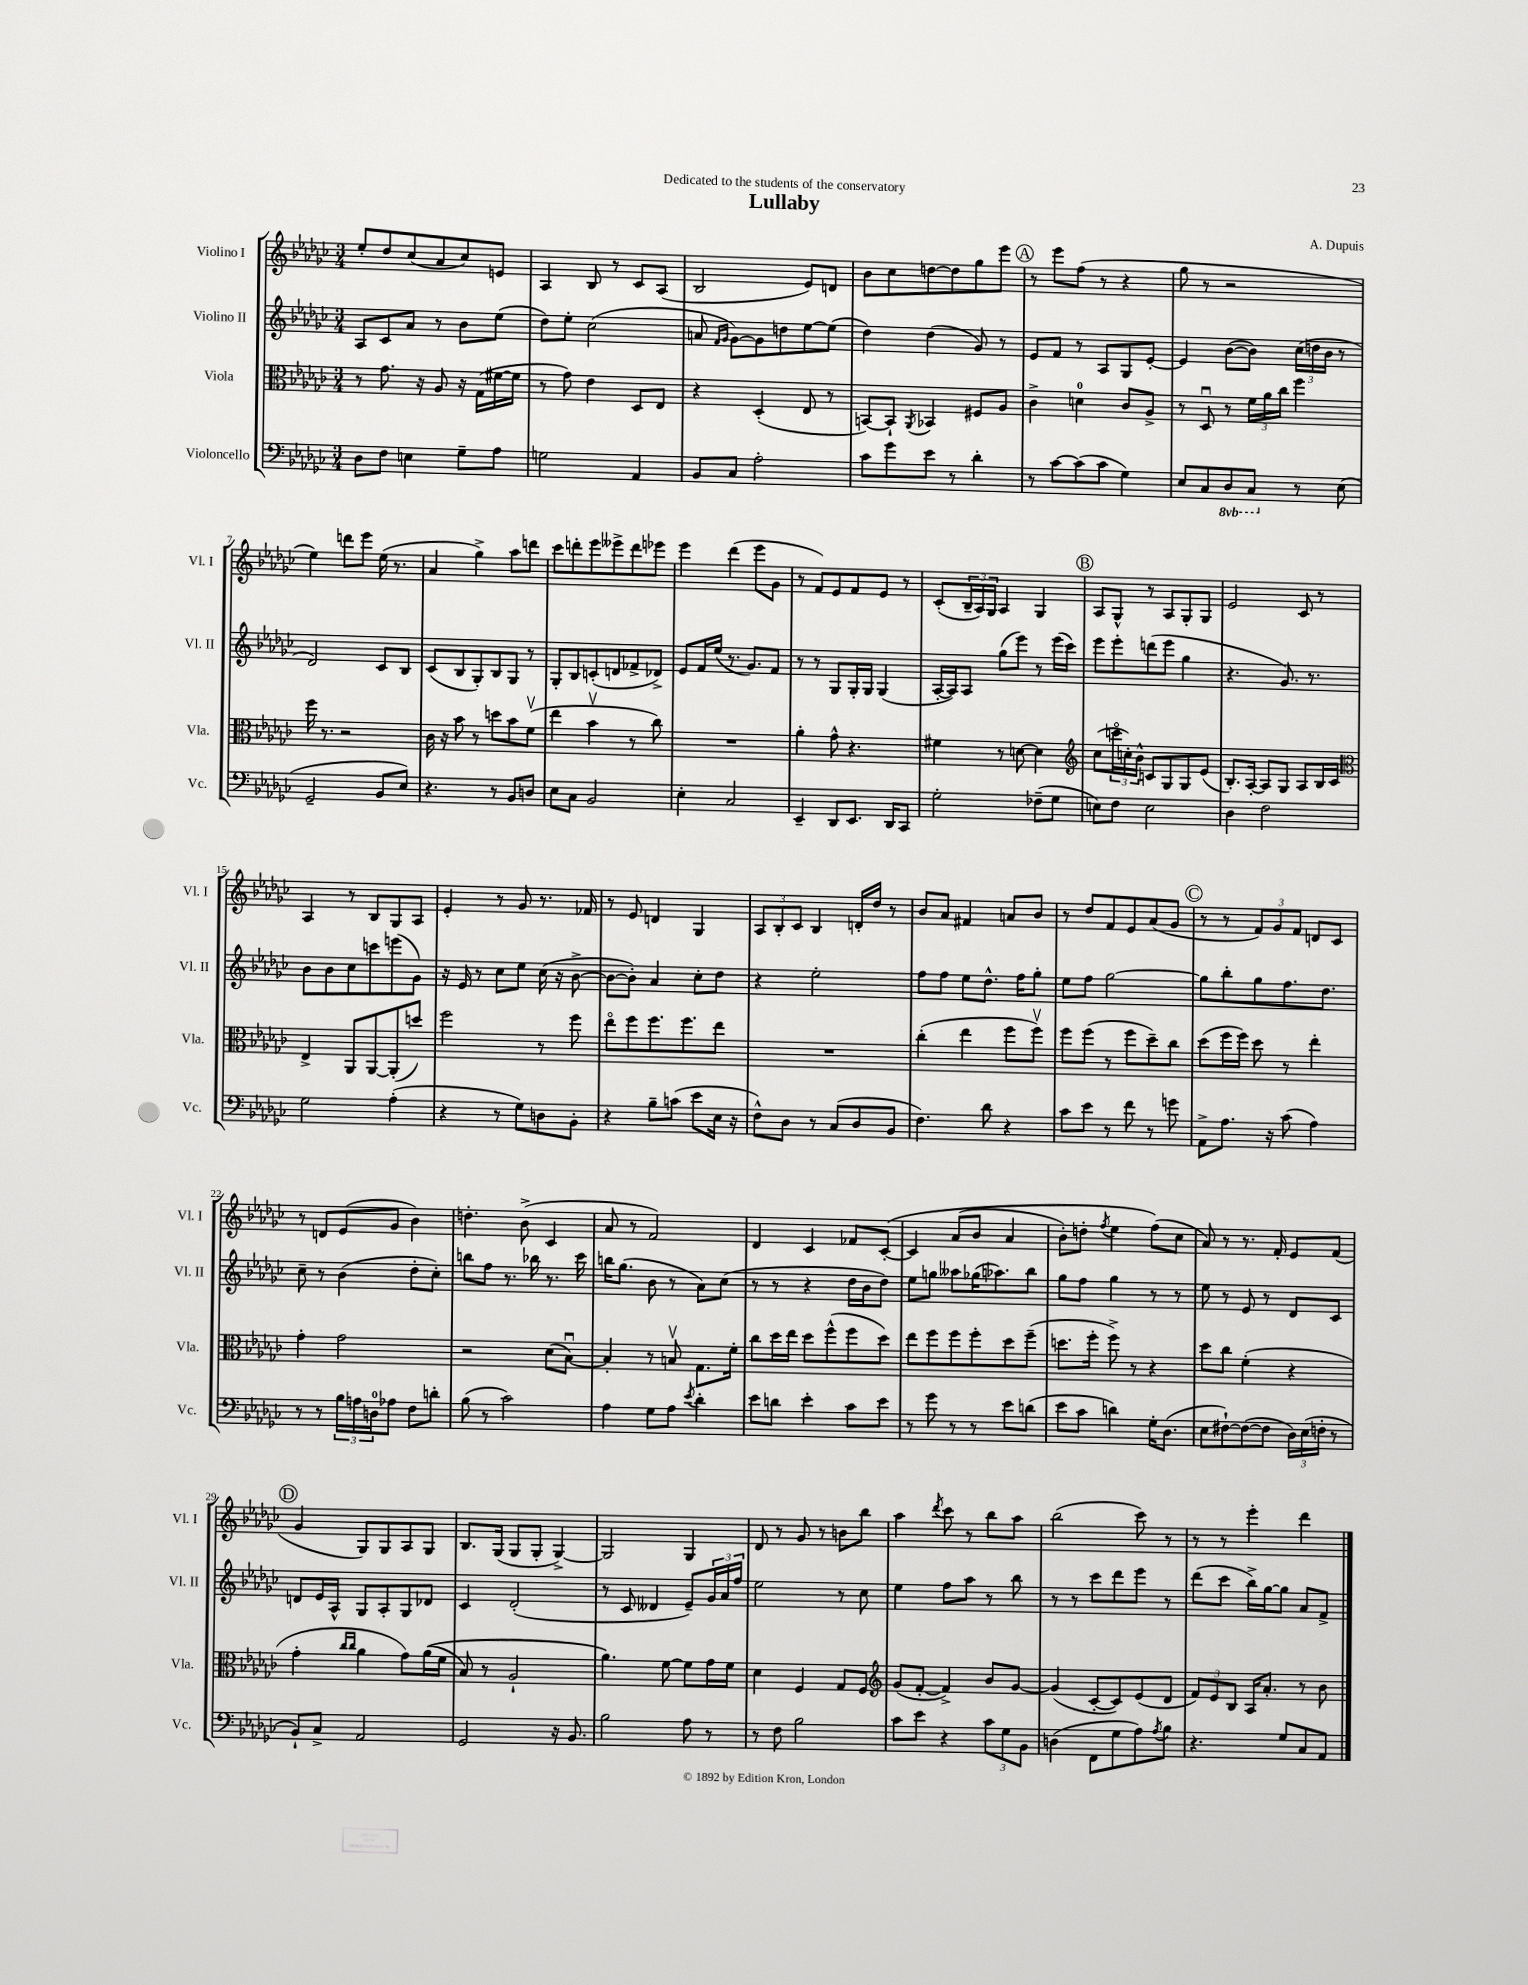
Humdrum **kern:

**kern	**kern	**kern	**kern
*part4	*part3	*part2	*part1
*staff4	*staff3	*staff2	*staff1
*I"Violoncello	*I"Viola	*I"Violino II	*I"Violino I
*I'Vc.	*I'Vla.	*I'Vl. II	*I'Vl. I
*clefF4	*clefC3	*clefG2	*clefG2
*k[b-e-a-d-g-c-]	*k[b-e-a-d-g-c-]	*k[b-e-a-d-g-c-]	*k[b-e-a-d-g-c-]
*M3/4	*M3/4	*M3/4	*M3/4
=1	=1	=1	=1
8D-\L	8r	8A-/L	8ee-'/L
8F\J	8.g-\	8c-/	8dd-/
4En\	.	8a-/J	(8cc-/
.	16r	.	.
.	8A-/	8r	8a-/
8G-~\L	16r	8b-\L	8cc-/)
.	(16G-\LL	.	.
8A-\J	[16f#X\	(8ee-\J	8en/J
.	16f#\JJ]	.	.
=2	=2	=2	=2
2Gn\	8r	8dd-\L)	4A-/
.	8g-\)	8ee-'\J	.
.	4e-\	(2cc-\	8B-/
.	.	.	8r
4AA-/	8D-/L	.	8c-/L
.	8E-/J	.	(8A-/J
=3	=3	=3	=3
8BB-/L	4r	8an/	2B-/
.	.	16qqf/LL	.
.	.	16qqg-/JJ	.
8C-/J	.	[8g-\L)	.
2A-'\	(4D-'/	8g-\]	.
.	.	8ddn\	.
.	8E-/	[8ee-\	8e-/L)
.	8r	(8ee-\J]	8dn/J
=4	=4	=4	=4
8c-\L	[8BBn/L)	4dd-\)	8b-\L
8g-\	8BB`/J]	.	8cc-\
.	8qAA-/	.	.
8e-\J	4BB-X/	(4dd-\	[8ddn\
8r	.	.	8dd\]
4d-'\	8F#X/L	8g-/)	8gg-\
.	8A-/J	8r	8eee-\J
!!LO:REH:place=s1:t=A
=5	=5	=5	=5
8r	4c-^\	8e-/L	8r
[8c-\L	.	8f/J	8eee-\L
(8c-\]	4dn\	8r	(8ff\J
8c-\J	.	8A-/L	8r
4G-\)	8c-/L	8G-/	4r
.	8A-^/J	[8e-'/J	.
=6	=6	=6	=6
8E-/L	8r	4e-/]	8gg-\
8C-/	8D-u/	.	8r
*8ba	*	*	*
8DD-/	8r	([8b-\L	2r
8CC-/J	24f\LL	8b-\J])	.
.	24a-\	.	.
.	24cc-\JJ	.	.
*X8ba	*	*	*
8r	4ff\	(24cc-\LL	.
.	.	24ddn\	.
.	.	24b-\JJ	.
(8E-\	.	8r	.
!!LO:LB:g=z
=7	=7	=7	=7
2GG-~/	16ff\	2d-/)	4ee-\)
.	8.r	.	.
.	2r	.	8dddn\L
.	.	.	8eee-\J
8BB-/L	.	8c-/L	(16ee-\
.	.	.	8.r
8E-/J)	.	8B-/J	.
=8	=8	=8	=8
4.r	16c-\	(8c-/L	4a-/
.	16r	.	.
.	8b-\	8B-/	.
.	8r	8G-'/)	4gg-^\)
8r	8ddn\L	8B-/	.
8BB-/L	8b-\	8G-/J	8aa-\L
8Dn/J	(8fv\J	8r	8dddn\J
=9	=9	=9	=9
8E-\L	4ee-\	8G-'/L	8ccc-\L
8C-\J	.	8B-/	8dddn'\
2BB-/	4b-v\	(8cn'/	8eee-\
.	.	8dn/	8eee--X^\
.	8r	8f-X^/	8ddd\
.	8cc-\)	8d-X^/J)	8eee-X\J
=10	=10	=10	=10
4E-'\	2.r	8e-/L	4eee-\
.	.	16f/L	.
.	.	(16ee-/JJ	.
2C-/	.	8.r	(4ddd-\
.	.	8.g-/L)	.
.	.	.	8eee-\L
.	.	8f/J	8g-\J
=11	=11	=11	=11
4EE-~/	4a-'\	8r	8r
.	.	8r	8f/L)
8DD-/L	8g-^^\	8G-/L	8e-/
8.EE-/J	4.r	16G-'/L	8f/
.	.	16G-/JJ	.
.	.	(4G-/	8e-/J
16DD-/KL	.	.	.
8CC-/J	.	.	8r
=12	=12	=12	=12
2G-'\	4f#X\	[16A-'/LL	(8c-'/L
.	.	16A-/J])	.
.	.	8A-/J	24B-~/L
.	.	.	24A-/)
.	.	.	24G-/JJ
.	8r	(8gg-\L	4A-/
.	[8dn\	8eee-\J)	.
(8F-X~\L	4d\]	8r	4G-/
8G-\J	.	(16eee-\LL	.
.	.	16ccc-\JJ)	.
!!LO:REH:place=s1:t=B
=13	=13	=13	=13
*	*clefG2	*	*
8En\L)	(8cc-\L	8eee-\L	8A-/L
8F\J	24cccn\L	8eee-'\	8G-^^/J
.	24ccn'\)	.	.
.	24b-^^\JJ	.	.
2E\	8cn/L	(8dddn\	8r
.	8G-/	8eee-\J	8A-/L
.	8G-/	4gg-\	8G-'/
.	(8e-/J	.	8G-/J
=14	=14	=14	=14
4D-\	8.B-'/L)	4.r	2e-/
.	[16A-'/Jk	.	.
2F\	8A-/L]	.	.
.	8G-/J	8.g-/)	.
.	8A-/L	.	8c-/
.	.	8.r	.
.	16B-/L	.	8r
.	16c-/JJ	.	.
!!LO:LB:g=z
=15	=15	=15	=15
*	*clefC3	*	*
2G-\	4E-^/	8b-\L	4A-/
.	.	8b-\	.
.	8AA-/L	8cc-\	8r
.	[8AA-/	8cccn\	8B-/L
(4A-'\	(8AA-'/]	(8eeen\	8G-/
.	8ddn/J)	8g-\J)	8A-/J
=16	=16	=16	=16
4r	2ff\	16r	4e-'/
.	.	16e-/	.
.	.	8r	.
8r	.	8cc-\L	8r
8G-\L)	.	8ee-\J	8g-/
8Dn\	8r	(16cc-\	8.r
.	.	16r	.
8BB-'\J	8ff\	[8b-^\	.
.	.	.	16f-X/
=17	=17	=17	=17
4r	8ee-\L	8b-\L_	8r
.	8ff\	8b-'\J])	8e-/
8B-~\L	8.ff\	4a-/	4dn/
(8cn\J	.	.	.
.	8.ff\	.	.
8e-\L	.	8cc-'\L	4G-/
16E-\Jk	8ee-\J	8dd-\J	.
16r	.	.	.
=18	=18	=18	=18
8F^^\L)	2.r	4r	12A-/L
.	.	.	12B-'/
8D-\J	.	.	.
.	.	.	12c-/J
8r	.	2ee-'\	4B-/
(8C-/L	.	.	.
8D-/	.	.	16dn'/LL
.	.	.	16dd-/JJ
8BB-/J	.	.	8r
=19	=19	=19	=19
4.F\)	(4cc-'\	8ff\L	8b-/L
.	.	8ff\J	8a-/J
.	4ee-\	8ee-\L	4f#X/
8d-\	.	8.dd-^^\J	.
4r	8ff\L	.	8an/L
.	.	16ff\KL	.
.	8ffv\J)	8gg-'\J	8b-/J
=20	=20	=20	=20
8c-\L	8ff\L	8ee-\L	8r
8e-\J	(8ff\J	8ff\J	8dd-/L
8r	8r	[2gg-\	8f/
8f\	8ff\L	.	8e-/
8r	8dd-~\)	.	(8a-/
8gn\	8cc-\J	.	8g-/J
!!LO:REH:place=s1:t=C
=21	=21	=21	=21
8AA-^\L	(8dd-\L	8gg-\L]	8r
8.A-\J	16ff\L	8bb-'\	8r
.	16ff\JJ)	.	.
.	8dd-\	8gg-\	12f/L)
16r	.	.	.
.	.	.	12g-/
(8c-\	8r	8.ff\	.
.	.	.	12f/J
4A-\)	4ee-'\	.	8dn/L
.	.	8.dd-\J	.
.	.	.	8c-/J
!!LO:LB:g=z
=22	=22	=22	=22
8r	4g-'\	8cc-~\	8r
8r	.	8r	8dn/L
24B-\LL	2g-\	(4b-\	(8e-/
24An\	.	.	.
24Dn\J	.	.	.
8A-X\J	.	.	8g-/J
8F\L	.	8dd-'\L	4b-\)
8dn'\J	.	8cc-'\J)	.
=23	=23	=23	=23
(8B-\	2r	8bbn\L	4.ddn'\
8r	.	8ff\J	.
2c-\)	.	8.r	.
.	.	.	(8b-^\
.	.	16bb-X\	.
.	(8d-\L	8.r	4c-/
.	[8B-u\J)	.	.
.	.	16ccc-\	.
=24	=24	=24	=24
4A-\	4B-'/]	16bbn\KL	8a-/
.	.	(8.gg-\J	.
.	.	.	8r
8G-\L	8r	8b-\	2f/)
8A-\J	8Bnv/	8r	.
8qe-/	.	.	.
4d-'\	8.G-\L	8a-\L)	.
.	.	(8cc-\J	.
.	16f'\Jk	.	.
=25	=25	=25	=25
8e-\L	8cc-\L	8r	4d-/
8dn\J	16dd-\L	8r	.
.	16ee-\JJ	.	.
4e-'\	8dd-\L	4r	4c-/
.	(8ff^^\	.	.
8c-\L	8ff\	16dd-\LL	8f-X/L
.	.	16b-\J	.
8e-\J	8dd-\J)	8dd-\J)	([8c-'/J
=26	=26	=26	=26
8r	8ee-\L	8ee-\L	4c-/]
8g-\	8ff\	8ggn\J	.
8r	8ff\	8aa--X\L	(8a-/L
8r	8ff'\	(16gg-X\K	8b-/J
.	.	8.aa-X\)	.
8e-\L	8dd-\	.	4a-/
(8dn\J	(8ff~\J	8bb-\J	.
=27	=27	=27	=27
8e-\L	8.ddn\L	8gg-\L	8b-'\L)
8c-\J	.	8ff\J	8ddn'\J
.	16ff'\Jk	.	.
.	.	.	8qff/
4dn\)	8ff^\)	4gg-\	4ee-\
.	8r	.	.
16G-'\KL	4r	8r	(8ff\L)
(8.D-\J	.	.	.
.	.	8r	8cc-\J
=28	=28	=28	=28
8E-\L	8dd-\L	8ee-\	8a-/)
[8F#X`\)	8cc-\J	8r	8r
(8F#\_	(4f'\	8e-/	8.r
8F#\J]	.	8r	.
.	.	.	16f'/
24D-\LL)	4r	8d-/L	8e-/L
(24E-\	.	.	.
24Fn'\JJ	.	.	.
8r	.	8c-/J	(8f/J
!!LO:LB:g=z
!!LO:REH:place=s1:t=D
=29	=29	=29	=29
8BB-`/L)	4g-'\	8dn/L	4g-/
8C-^/J	.	16e-/L	.
.	.	16A-^^/JJ	.
.	16qqcc-/LL	.	.
.	16qqcc-/JJ	.	.
2AA-/	4a-\	8G-/L	8G-/L)
.	.	8A-'/	8G-/
.	8g-\L)	8G-/	8A-/
.	((16a-\L	8d-X/J	8G-/J
.	16f\JJ	.	.
=30	=30	=30	=30
2GG-/	8B-/)	4c-/	8.B-/L
.	8r	.	.
.	.	.	(16G-/Jk
.	2A-`/	(2d-'/	8G-/L
.	.	.	8G-'/J
16r	.	.	[4G-^/)
8.BB-/	.	.	.
=31	=31	=31	=31
2B-\	4.a-\)	8r	2G-/]
.	.	8c-/	.
.	.	4d--X/	.
.	[8f\	.	.
8A-\	8f\L]	8e-~/L)	4G-/
8r	16g-\L	24g-/L	.
.	.	24a-/	.
.	16f\JJ	.	.
.	.	24ff/JJ	.
=32	=32	=32	=32
8r	4d-\	2ee-\	8d-/
8F\	.	.	8r
2B-\	4F/	.	8g-/
.	.	.	8r
.	8G-/L	8r	8bn\L
.	8F/J	8cc-\	8bb-\J
=33	=33	=33	=33
*	*clefG2	*	*
8c-\L	(8g-/L	4ee-\	4aa-\
8e-\J	[8f'/J	.	.
.	.	.	8qddd-/
4r	4f^/])	8ff\L	8ccc-\
.	.	8aa-\J	8r
12c-\L	8b-/L	8r	8bb-\L
12G-\	.	.	.
.	[8g-/J	8bb-\	8aa-\J
12BB-\J	.	.	.
=34	=34	=34	=34
(4Dn\	(4g-/]	8r	(2bb-\
.	.	8r	.
8FF\L	[8c-'/L	8ccc-\L	.
8G-\	8c-/])	8ddd-\	.
8A-\)	(8e-/	8eee-\J	8ccc-\)
8qA-/	.	.	.
8B-\J	8d-/J	8r	8r
=35	=35	=35	=35
4.r	12f/L)	(8ddd-\L	8r
.	12e-/	.	.
.	.	8ccc-\J	8r
.	12B-/J	.	.
.	16A-/KL	16bb-^\LL)	4eee-'\
.	8.a-'/J	[16gg-\J	.
8G-/L	.	8gg-\J]	.
8C-/	8r	8a-/L	4ddd-\
8AA-/J	8b-\	8f^/J	.
==	==	==	==
*-	*-	*-	*-
